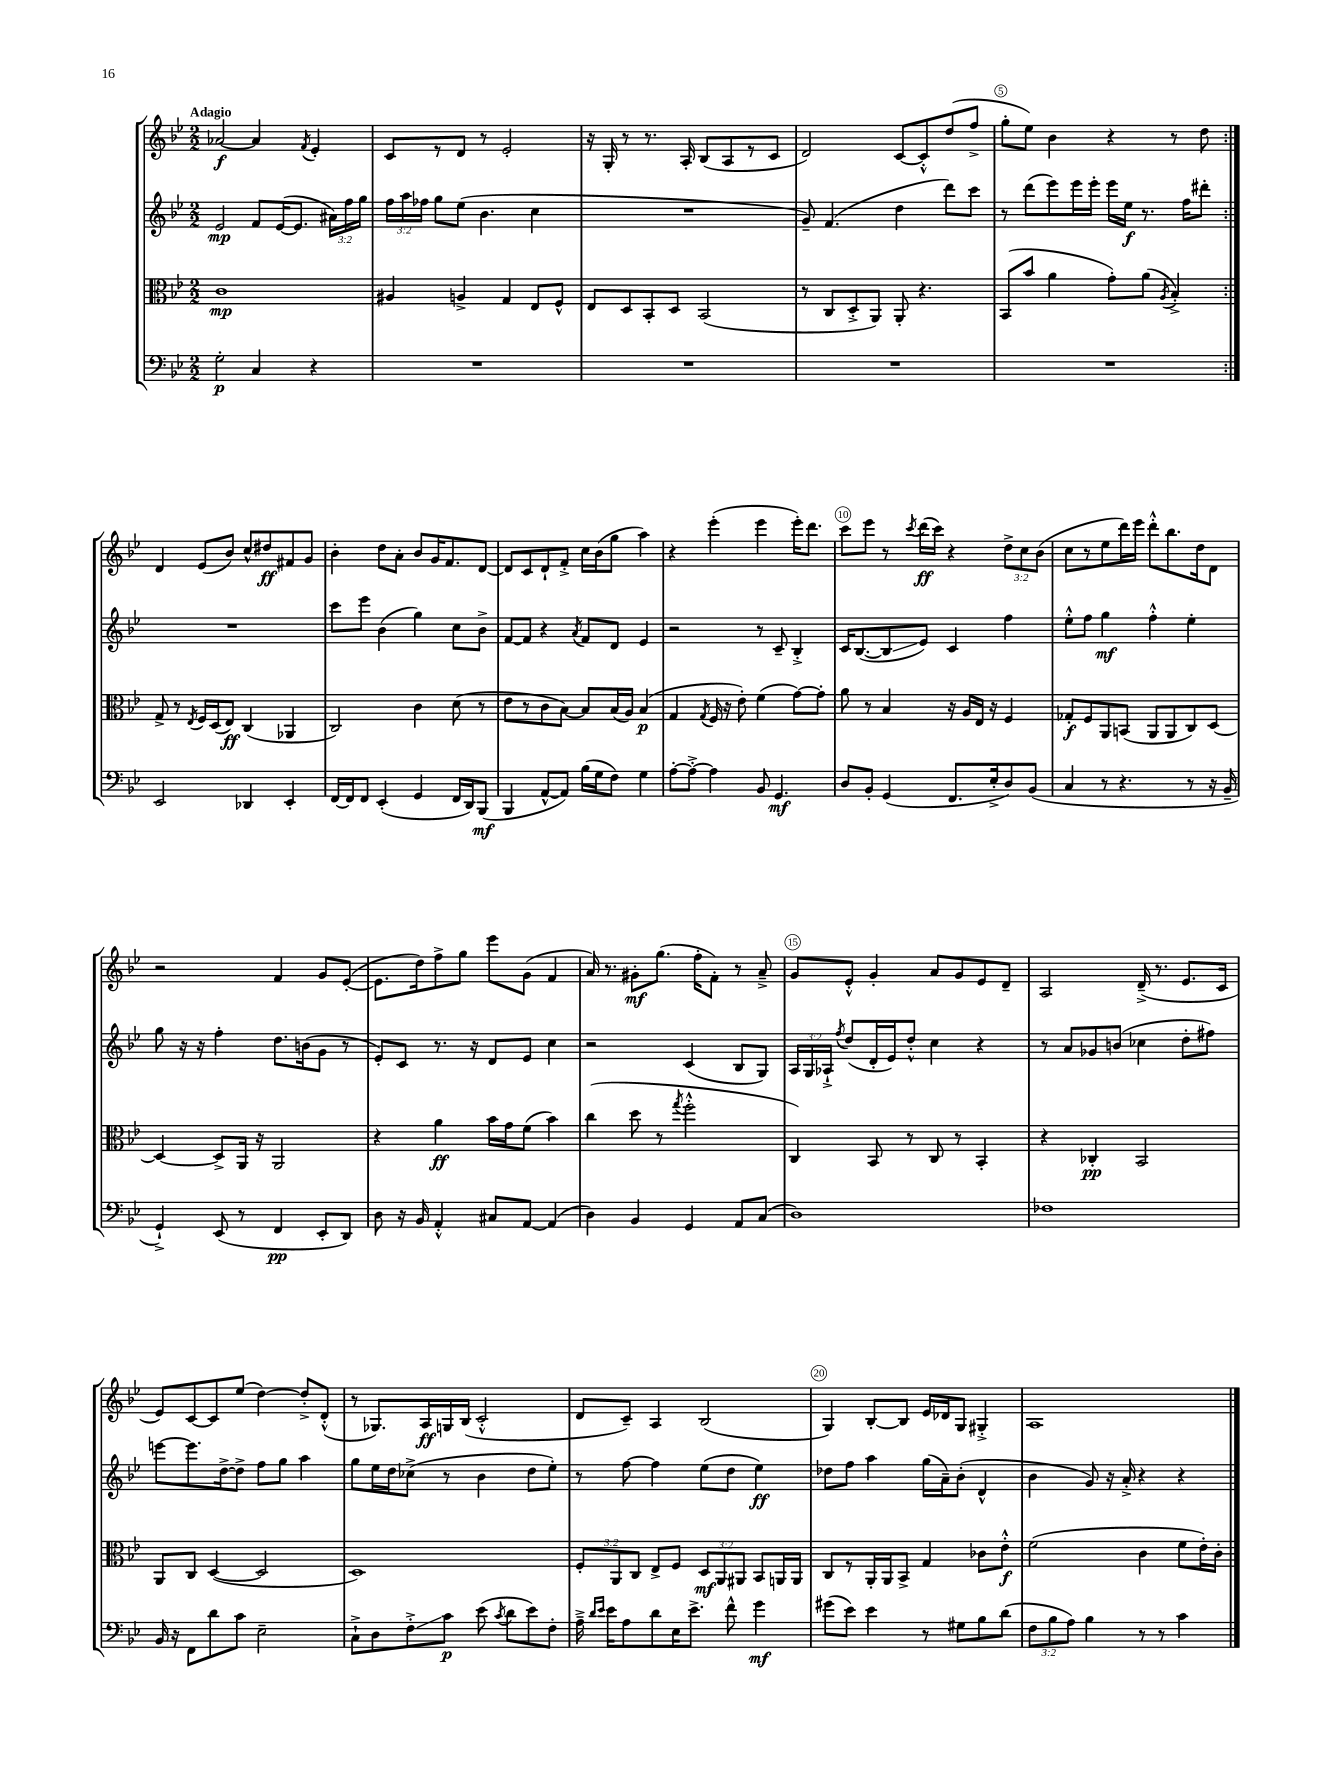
<<
\new StaffGroup <<
\new Staff = "s0" {
    \clef treble \key bes \major \numericTimeSignature \time 2/2 \override Staff.TupletNumber.text = #tuplet-number::calc-fraction-text \tempo "Adagio"
    \autoBeamOff \repeat volta 2 { aes'2~\f aes'4 \acciaccatura { f'8 } ees'4-. |
    c'8[ r8 d'8] r8 ees'2-. |
    r16 g16-. r8 r8. a16-. bes8[( a8 r8 c'8] |
    d'2) c'8[~ c'8-.-^ d''8( f''8]-> |
    g''8[-. ees''8]) bes'4 r4 r8 d''8 | }
    d'4 ees'8[( bes'8]) c''8[-^ dis''8\ff fis'8 g'8] |
    bes'4-. d''8[ a'8]-. bes'8[ g'16 f'8. d'8]~ |
    d'8[ c'8 d'8-! f'8]-.-> c''16[ bes'16( g''8] a''4) |
    r4 ees'''4-.( ees'''4 ees'''16[-.) d'''8.] |
    c'''8[ ees'''8] r8 \acciaccatura { c'''8 } d'''16[\ff( c'''16]) r4 \tuplet 3/2 { d''8[-> c''8 bes'8]( } |
    c''8[ r8 ees''8 d'''16) ees'''16] d'''8[-.-^ bes''8. d''16 d'8] |
    r2 f'4 g'8[ ees'8]~-.( |
    ees'8.[ d''16) f''8-> g''8] ees'''8[ g'8]( f'4 |
    a'16) r8. gis'8[-.\mf g''8.]( f''16[-. f'8]-.) r8 a'8---> |
    g'8[ ees'8]-.-^ g'4-. a'8[ g'8 ees'8 d'8]-- |
    a2 d'16--->( r8. ees'8.[ c'16] |
    ees'8[) c'8~ c'8 ees''8]( d''4~) d''8[-.-> d'8]-.-^( |
    r8 ges8.[) a16\ff g16 bes16]( c'2-.-^ |
    d'8[ c'8]--) a4 bes2( |
    g4) bes8[~-. bes8] ees'16[ des'16 g8] gis4-.-> |
    a1 \bar "|." |
}
\new Staff = "s1" {
    \clef treble \key bes \major \numericTimeSignature \time 2/2 \override Staff.TupletNumber.text = #tuplet-number::calc-fraction-text
    \autoBeamOff \repeat volta 2 { ees'2\mp f'8[ ees'16~( ees'8.] \tuplet 3/2 { ais'16[) f''16 g''16] } |
    \tuplet 3/2 { f''16[ a''16 fes''16] } g''8[ ees''8]( bes'4. c''4 |
    R1 |
    g'8--) f'4.( d''4 d'''8[) c'''8] |
    r8 d'''8[( ees'''8) ees'''16 ees'''16]-. ees'''16[ ees''16]\f r8. f''16[ dis'''8]-. | }
    R1 |
    c'''8[ ees'''8] bes'4( g''4) c''8[ bes'8]-> |
    f'8[~ f'8] r4 \acciaccatura { a'8 } f'8[ d'8] ees'4 |
    r2 r8 c'8-- bes4-.-> |
    c'16[ bes8.~( bes8\glissando ees'8]) c'4 f''4 |
    ees''8[-.-^ f''8] g''4\mf f''4-.-^ ees''4-. |
    g''8 r16 r16 f''4-. d''8.[ b'16( g'8] r8 |
    ees'8[-.) c'8] r8. r16 d'8[ ees'8] c''4 |
    r2 c'4( bes8[ g8]) |
    \tuplet 3/2 { a16[ g16 aes16]-!-> } \acciaccatura { f''8 } d''8[( d'16-. ees'16) d''8]-.-^ c''4 r4 |
    r8 a'8[ ges'8 b'8]( ces''4 d''8[-. fis''8]) |
    e'''8[~ e'''8. d''16~-> d''8]-> f''8[ g''8] a''4 |
    g''8[ ees''16 d''16 ces''8]->( r8 bes'4 d''8[ ees''8]-.) |
    r8 f''8~ f''4 ees''8[( d''8] ees''4\ff) |
    des''8[ f''8] a''4 g''16[( a'16--) bes'8]-.( d'4-^ |
    bes'4 g'8) r16 a'16-.-> r4 r4 \bar "|." |
}
\new Staff = "s2" {
    \clef alto \key bes \major \numericTimeSignature \time 2/2 \override Staff.TupletNumber.text = #tuplet-number::calc-fraction-text
    \autoBeamOff \repeat volta 2 { c'1\mp |
    ais4 a4-> g4 ees8[ f8]-^ |
    ees8[ d8 bes,8-. d8] bes,2( |
    r8 c8[ d8-.-> a,8]) a,8-. r4. |
    bes,8[( bes'8] a'4 g'8[-.) a'8]( \acciaccatura { a8 } bes4-.->) | }
    g8-> r8 \acciaccatura { ees8 } f16[ d16( ees8]\ff) c4( aes,4 |
    c2) c'4 d'8( r8 |
    ees'8[ r8 c'8 bes8]~) bes8[ bes16( a16]) bes4\p( |
    g4 \acciaccatura { g8 } f16 r16 ees'8-.) f'4( g'8[~) g'8]-. |
    a'8 r8 bes4 r16 a16[ ees16] r16 f4 |
    ges8[-.\f f8 a,8 b,8]( a,8[ a,8 c8) d8]~ |
    d4~ d8[-> a,16] r16 a,2 |
    r4 a'4\ff bes'16[ g'16 f'8]( bes'4) |
    c''4( d''8 r8 \acciaccatura { g''8 } f''2-.-^ |
    c4) bes,8 r8 c8 r8 bes,4-. |
    r4 ces4-.\pp bes,2 |
    a,8[ c8] d4~( d2 |
    d1) |
    \tuplet 3/2 { f8[-. a,8 c8] } ees8[-> f8] \tuplet 3/2 { d8[\mf a,8 ais,8] } bes,8[ a,16 a,16] |
    c8[ r8 a,16-. a,16 bes,8]-> g4 ces'8[ ees'8]-.-^\f |
    f'2( c'4 f'8[ ees'16-.) c'16]-. \bar "|." |
}
\new Staff = "s3" {
    \clef bass \key bes \major \numericTimeSignature \time 2/2 \override Staff.TupletNumber.text = #tuplet-number::calc-fraction-text
    \autoBeamOff \repeat volta 2 { g2-.\p c4 r4 |
    R1 |
    R1 |
    R1 |
    R1 | }
    ees,2 des,4 ees,4-. |
    f,16[~ f,16 f,8] ees,4-.( g,4 f,16[ d,16) bes,,8]\mf( |
    bes,,4 a,8[~-^ a,8]) bes16[( g16 f8]) g4 |
    a8[~-. a8]~-.-> a4 bes,8 g,4.\mf |
    d8[ bes,8]-. g,4( f,8.[ ees16-.-> d8) bes,8]( |
    c4 r8 r4. r8 r16 bes,16-- |
    g,4-!->) ees,8( r8 f,4\pp ees,8[-. d,8]) |
    d8 r16 bes,16 a,4-.-^ cis8[ a,8]~ a,4( |
    d4) bes,4 g,4 a,8[ c8]( |
    d1) |
    fes1 |
    bes,16 r16 f,8[ d'8 c'8] ees2-- |
    c8[-!-> d8 f8-.->\glissando c'8]\p ees'8( \acciaccatura { c'8 } d'8[ ees'8) f8]-. |
    a16---> \grace { d'16[ ees'16] } ees'16[ a8 d'8 ees16 ees'8.]-> f'8-^ g'4\mf |
    gis'8[( ees'8]) ees'4 r8 gis8[ bes8 d'8]( |
    \tuplet 3/2 { f8[ bes8 a8]) } bes4 r8 r8 c'4 \bar "|." |
}
>>
>>
\layout { \context { \Score \override BarNumber.break-visibility = ##(#f #t #t) barNumberVisibility = #(every-nth-bar-number-visible 5) \override BarNumber.stencil = #(make-stencil-circler 0.1 0.3 ly:text-interface::print) } }
